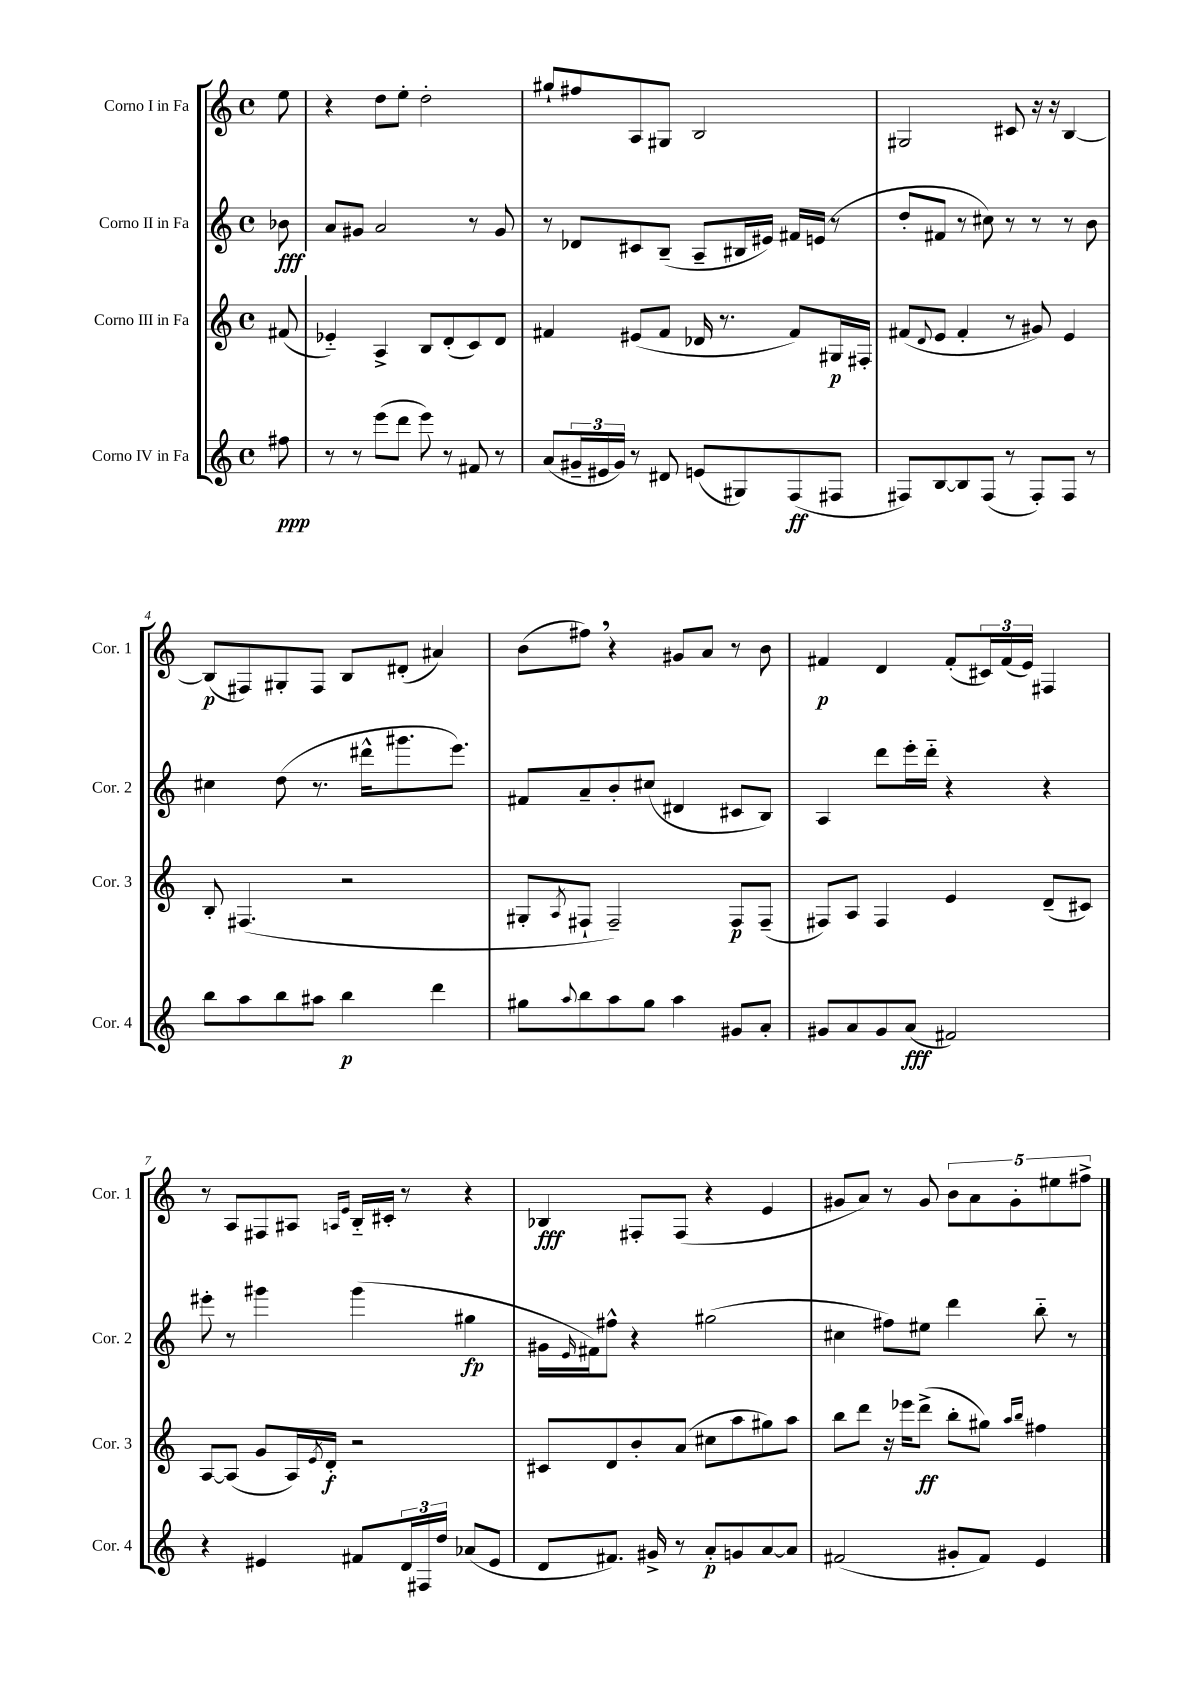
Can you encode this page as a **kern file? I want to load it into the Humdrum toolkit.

**kern	**dynam	**kern	**dynam	**kern	**dynam	**kern	**dynam
*part4	*part4	*part3	*part3	*part2	*part2	*part1	*part1
*staff4	*staff4	*staff3	*staff3	*staff2	*staff2	*staff1	*staff1
*I"Corno IV in Fa	*	*I"Corno III in Fa	*	*I"Corno II in Fa	*	*I"Corno I in Fa	*
*I'Cor. 4	*	*I'Cor. 3	*	*I'Cor. 2	*	*I'Cor. 1	*
*clefG2	*	*clefG2	*	*clefG2	*	*clefG2	*
*k[]	*	*k[]	*	*k[]	*	*k[]	*
*M4/4	*	*M4/4	*	*M4/4	*	*M4/4	*
*met(c)	*	*met(c)	*	*met(c)	*	*met(c)	*
=	=	=	=	=	=	=	=
8ff#X\	ppp	(8f#X/	.	8b-X\	fff	8ee\	.
=1	=1	=1	=1	=1	=1	=1	=1
8r	.	4e-X/)	.	8a/L	.	4r	.
8r	.	.	.	8g#X/J	.	.	.
(8eee\L	.	4A^/	.	2a/	.	8dd\L	.
8ddd\J	.	.	.	.	.	8ee'\J	.
8eee\)	.	8B/L	.	.	.	2dd'\	.
8r	.	(8d'/	.	.	.	.	.
8f#X/	.	8c/)	.	8r	.	.	.
8r	.	8d/J	.	8g#/	.	.	.
=2	=2	=2	=2	=2	=2	=2	=2
(8a/L	.	4f#X/	.	8r	.	8gg#X`/L	.
24g#X~/L	.	.	.	8d-X/L	.	8ff#X/	.
24e#X/	.	.	.	.	.	.	.
24g#/JJ)	.	.	.	.	.	.	.
8r	.	(8e#X/L	.	8c#X/	.	8A/	.
8d#X/	.	8f#/J	.	(8B~/J	.	8G#X/J	.
(8en/L	.	16d-X/	.	8A~/L	.	2B/	.
.	.	8.r	.	.	.	.	.
8G#X/)	.	.	.	16B#X/L	.	.	.
.	.	.	.	16e#X/JJ)	.	.	.
(8F/	ff	8f#/L)	.	16f#X/LL	.	.	.
.	.	.	.	(16en/JJ	.	.	.
8F#X/J	.	16G#X/L	p	8r	.	.	.
.	.	16F#X'/JJ	.	.	.	.	.
=3	=3	=3	=3	=3	=3	=3	=3
8F#X/L)	.	(8f#X/L	.	8dd'/L	.	2G#X/	.
.	.	8qqd/	.	.	.	.	.
[8B/	.	8e/J	.	8f#X/J	.	.	.
8B/]	.	4f#'/	.	8r	.	.	.
(8F#/J	.	.	.	8cc#X\)	.	.	.
8r	.	8r	.	8r	.	8c#X/	.
8F#'/L)	.	8g#X/)	.	8r	.	16r	.
.	.	.	.	.	.	16r	.
8F#/J	.	4e/	.	8r	.	[4B/	.
8r	.	.	.	8b\	.	.	.
!!LO:LB:g=z
=4	=4	=4	=4	=4	=4	=4	=4
8bb\L	.	8B'/	.	4cc#X\	.	(8B/L]	p
8aa\	.	(4.F#X/	.	.	.	8F#X/)	.
8bb\	.	.	.	(8dd\	.	8G#X'/	.
8aa#X\J	.	.	.	8.r	.	8F#/J	.
4bb\	p	2r	.	.	.	8B/L	.
.	.	.	.	16ddd#X^^\KL	.	.	.
.	.	.	.	8.ggg#X\	.	(8d#X'/J	.
4ddd\	.	.	.	.	.	4a#X/)	.
.	.	.	.	8.eee\J)	.	.	.
=5	=5	=5	=5	=5	=5	=5	=5
8gg#X\L	.	8G#X'/L	.	8f#X/L	.	(8b\L	.
8qqaa/	.	8qA/	.	.	.	.	.
8bb\	.	8F#X`/J	.	8a~/	.	8ff#X,\J)	.
8aa\	.	2F#~/)	.	8b'/	.	4r	.
8gg#\J	.	.	.	(8cc#X/J	.	.	.
4aa\	.	.	.	4d#X/	.	8g#X/L	.
.	.	.	.	.	.	8a/J	.
8g#X/L	.	8F#/L	p	8c#X/L	.	8r	.
8a'/J	.	(8F#~/J	.	8B/J)	.	8b\	.
=6	=6	=6	=6	=6	=6	=6	=6
8g#X/L	.	8F#X/L)	.	4A/	.	4f#X/	p
8a/	.	8A/J	.	.	.	.	.
8g#/	.	4F#/	.	8ddd\L	.	4d/	.
(8a/J	fff	.	.	16eee'\L	.	.	.
.	.	.	.	16ddd\JJ	.	.	.
2f#X/)	.	4e/	.	4r	.	(8f#'/L	.
.	.	.	.	.	.	24c#X/L)	.
.	.	.	.	.	.	(24f#/	.
.	.	.	.	.	.	24e/JJ)	.
.	.	(8d~/L	.	4r	.	4F#X/	.
.	.	8c#X/J)	.	.	.	.	.
!!LO:LB:g=z
=7	=7	=7	=7	=7	=7	=7	=7
4r	.	[8A/L	.	8eee#X'\	.	8r	.
.	.	(8A/J]	.	8r	.	8A/L	.
4e#X/	.	8g/L	.	4ggg#X\	.	8F#X/	.
.	.	16A/L)	.	.	.	8A#X/J	.
.	.	8qe/	.	.	.	.	.
.	.	16d'/JJ	f	.	.	.	.
.	.	.	.	.	.	16qqAn/LL	.
.	.	.	.	.	.	16qqe/JJ	.
8f#X/L	.	2r	.	(4ggg#\	.	16B/LL	.
.	.	.	.	.	.	16c#X'/JJ	.
24d/L	.	.	.	.	.	8r	.
24F#X/	.	.	.	.	.	.	.
24dd/JJ	.	.	.	.	.	.	.
(8a-X/L	.	.	.	4gg#X\	fp	4r	.
8e#/J	.	.	.	.	.	.	.
=8	=8	=8	=8	=8	=8	=8	=8
8d/L	.	8c#X/L	.	16g#X\LL	.	4B-X/	fff
.	.	.	.	16qqe/	.	.	.
.	.	.	.	16f#X\J)	.	.	.
8.f#X/J)	.	8d/	.	8ff#X^^\J	.	.	.
.	.	8b'/	.	4r	.	8F#X'/L	.
16g#X^/	.	.	.	.	.	.	.
8r	.	(8a/J	.	.	.	(8F#/J	.
8a'/L	p	8cc#X\L	.	(2gg#X\	.	4r	.
8gn/	.	8aa\	.	.	.	.	.
[8a/	.	8gg#X\)	.	.	.	4e/	.
8a/J]	.	8aa\J	.	.	.	.	.
=9	=9	=9	=9	=9	=9	=9	=9
(2f#X/	.	8bb\L	.	4cc#X\	.	8g#X/L	.
.	.	8ddd\J	.	.	.	8a/J)	.
.	.	16r	.	8ff#X\L)	.	8r	.
.	.	16eee-X\KL	.	.	.	.	.
.	.	(8ddd^\J	ff	8ee#X\J	.	8g#/	.
8g#X'/L	.	8bb'\L	.	4ddd\	.	10b\L	.
.	.	.	.	.	.	10a\	.
8f#/J)	.	8gg#X\J)	.	.	.	.	.
.	.	.	.	.	.	10g#'\	.
.	.	16qqaa/LL	.	.	.	.	.
.	.	16qqbb/JJ	.	.	.	.	.
4e/	.	4ff#X\	.	8bb\	.	.	.
.	.	.	.	.	.	10ee#X\	.
.	.	.	.	8r	.	.	.
.	.	.	.	.	.	10ff#X^\J	.
==	==	==	==	==	==	==	==
*-	*-	*-	*-	*-	*-	*-	*-
